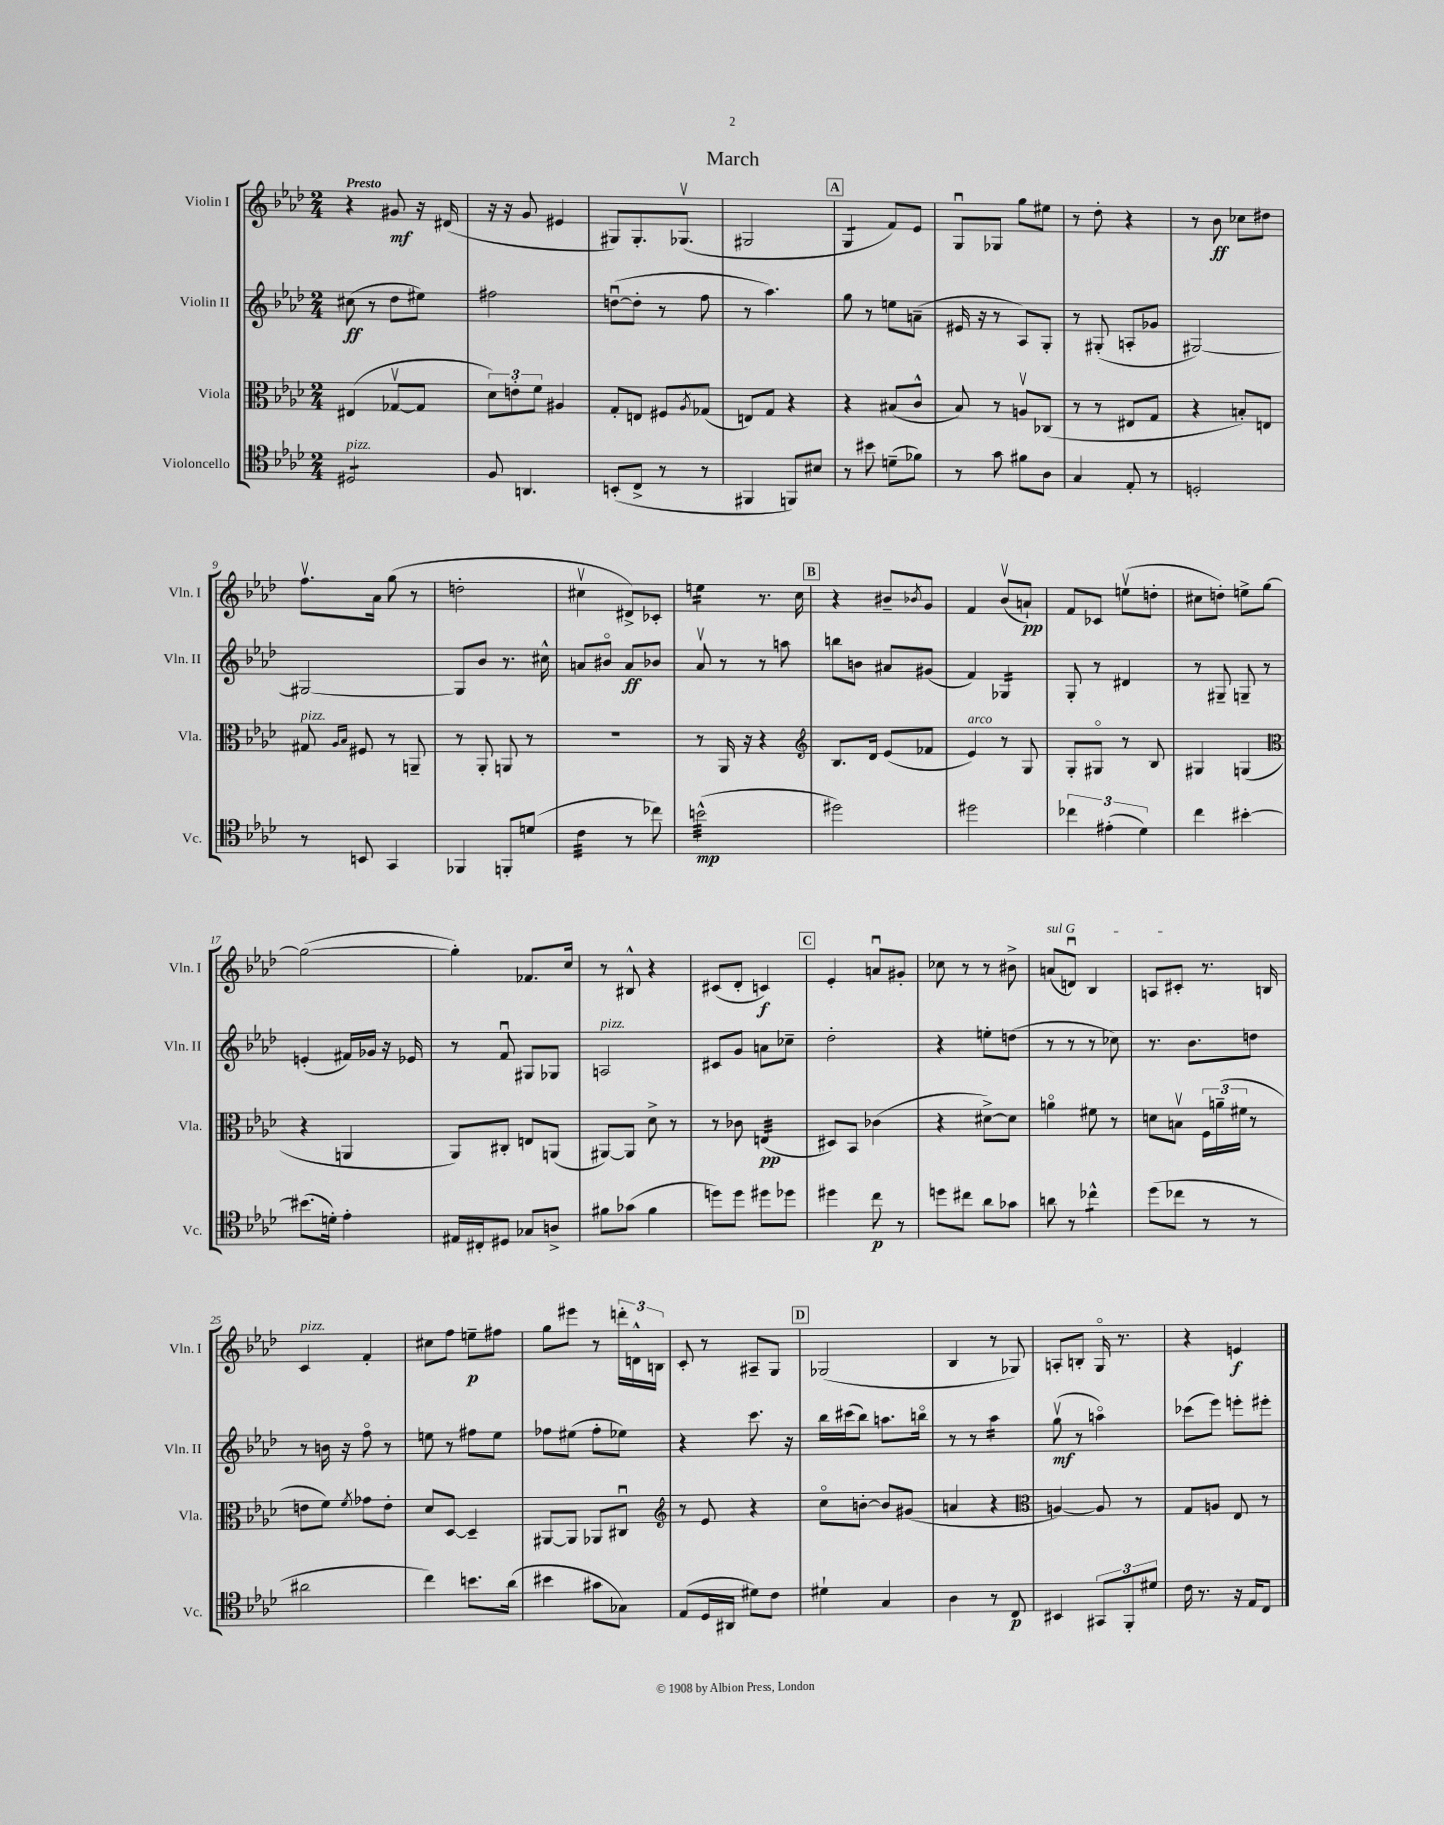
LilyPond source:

\header { title = "March" }
<<
\new StaffGroup <<
\new Staff = "s0" \with { instrumentName = "Violin I" shortInstrumentName = "Vln. I" } {
    \clef treble \key aes \major \numericTimeSignature \time 2/4 \tempo "Presto"
    r4 gis'8\mf r16 dis'16( |
    r16 r16 g'8 eis'4 |
    gis8) gis8.-. ges8.\upbow( |
    gis2 |
    \mark \markup { \box "A" } g4:8 f'8) ees'8 |
    g8\downbow ges8 g''8 eis''8 |
    r8 des''8-. r4 |
    r8 bes'8\ff ces''8 dis''8 |
    f''8.\upbow aes'16 g''8( r8 |
    d''2-. |
    cis''4\upbow dis'8->) ces'8-. |
    e''4:16 r8. c''16 |
    \mark \markup { \box "B" } r4 bis'8-- \acciaccatura { bes'8 } g'8 |
    f'4 bes'8\upbow( a'8-!\pp) |
    f'8 ces'8 e''8\upbow( d''8-. |
    cis''8 d''8-.) e''8-> g''8~ |
    g''2~( |
    g''4-.) fes'8. c''16 |
    r8 bis8-^ r4 |
    cis'8( des'8-. c'4\f) |
    \mark \markup { \box "C" } ees'4-. a'8\downbow gis'8-. |
    ces''8 r8 r8 bis'8-> |
    \once \override TextSpanner.bound-details.left.text = \markup { \italic "sul G" } a'8\startTextSpan( d'8\downbow) bes4 |
    a8 cis'8-.\stopTextSpan r8. b16 |
    c'4^\markup { \italic "pizz." } f'4-. |
    cis''8 f''8 e''8--\p fis''8 |
    g''8 eis'''8 r8 \tuplet 3/2 { d'''16-. d'16-^ b16 } |
    c'8-. r8 ais8-- g8 |
    \mark \markup { \box "D" } ges2( |
    bes4 r8 ges8) |
    a8-. b8-. g16\flageolet r8. |
    r4 e'4\f \bar "|." |
}
\new Staff = "s1" \with { instrumentName = "Violin II" shortInstrumentName = "Vln. II" } {
    \clef treble \key aes \major \numericTimeSignature \time 2/4
    cis''8\ff( r8 des''8 eis''8) |
    fis''2 |
    d''8~\downbow( d''8-. r8 f''8 |
    r8 aes''4.) |
    \mark \markup { \box "A" } g''8 r8 e''8 a'8--( |
    eis'16 r16 r8 aes8) g8-. |
    r8 gis8-.( a8-. ges'8 |
    gis2~) |
    gis2~ |
    gis8 bes'8 r8. cis''16-^ |
    a'8 bis'8\flageolet a'8\ff bes'8 |
    aes'8\upbow r8 r8 a''8 |
    \mark \markup { \box "B" } b''8 b'8 ais'8 gis'8( |
    f'4) ges4:16 |
    g8-. r8 dis'4 |
    r8 gis8-- g8-- r8 |
    e'4-.( fis'16) ges'16 r16 ees'16 |
    r8 f'8\downbow gis8 ges8 |
    a2^\markup { \italic "pizz." } |
    cis'8 g'8 a'8 ces''8-- |
    \mark \markup { \box "C" } des''2-. |
    r4 e''8-. d''8( |
    r8 r8 r8 ces''8) |
    r8. bes'8. d''8 |
    r8 b'16 r16 f''8\flageolet r8 |
    e''8 r8 fis''8 e''8 |
    fes''8 eis''8( fes''8-. ees''8) |
    r4 c'''8. r16 |
    \mark \markup { \box "D" } bes''16 cis'''16( bes''8) a''8. b''16\flageolet |
    r8 r8 aes''4:16 |
    g''8\upbow\mf( r8 a''4\flageolet) |
    ces'''8( ees'''8) e'''8-. eis'''8-. \bar "|." |
}
\new Staff = "s2" \with { instrumentName = "Viola" shortInstrumentName = "Vla." } {
    \clef alto \key aes \major \numericTimeSignature \time 2/4
    eis4( ges8~\upbow ges8 |
    \tuplet 3/2 { des'8) e'8-. f'8 } ais4 |
    g8-. e8 fis8 \acciaccatura { aes8 } ges8( |
    e8) g8 r4 |
    \mark \markup { \box "A" } r4 bis8( c'8-^ |
    bes8) r8 a8\upbow ces8( |
    r8 r8 eis8 g8 |
    r4 b8-.) e8 |
    gis8^\markup { \italic "pizz." } \grace { aes16 bes16 } fis8 r8 a,8-- |
    r8 aes,8-. a,8 r8 |
    R2 |
    r8 aes,16 r16 r4 |
    \mark \markup { \box "B" } \clef treble bes8. des'16 ees'8( fes'8 |
    ees'4^\markup { \italic "arco" }) r8 g8 |
    g8-. gis8\flageolet r8 bes8 |
    gis4 g4( |
    \clef alto r4 a,4 |
    aes,8) cis8-. e8 a,8( |
    ais,8~) ais,8 des'8-> r8 |
    r8 ces'8 e4:32\pp( |
    \mark \markup { \box "C" } dis8) bes,8 ces'4( |
    r4 dis'8~->) dis'8 |
    a'4\flageolet fis'8 r8 |
    d'8 b8\upbow \tuplet 3/2 { f16 a'16--( fis'16 } r8 |
    e'8 f'8) \acciaccatura { f'8 } ges'8 e'8-. |
    des'8 des8~ des4-- |
    ais,8~ ais,8 aes,8 cis8\downbow |
    \clef treble r8 ees'8 r4 |
    \mark \markup { \box "D" } c''8\flageolet b'8~-. b'8 gis'8( |
    a'4 r4 |
    \clef alto a4~) a8 r8 |
    g8 a8 ees8 r8 \bar "|." |
}
\new Staff = "s3" \with { instrumentName = "Violoncello" shortInstrumentName = "Vc." } {
    \clef tenor \key aes \major \numericTimeSignature \time 2/4
    dis2:8^\markup { \italic "pizz." } |
    f8 a,4. |
    b,8-.( c8-> r8 r8 |
    fis,4 f,8) bis8 |
    \mark \markup { \box "A" } r8 bis'8 d'8--( fes'8) |
    r8 g'8 fis'8 aes8 |
    g4 ees8-. r8 |
    d2-. |
    r8 b,8 g,4 |
    fes,4 f,8-. d'8( |
    c'4:32 r8 ces''8) |
    b'2:32-^\mp( |
    \mark \markup { \box "B" } dis''2) |
    dis''2 |
    \tuplet 3/2 { ces''4 eis'4-.( des'4) } |
    c''4 bis'4~-. |
    bis'8.( d'16-.) ees'4-. |
    eis16 cis16-. dis8 ges8 a8-> |
    fis'8 ges'8( fis'4 |
    d''8) d''8 dis''8 des''8 |
    \mark \markup { \box "C" } dis''4 c''8\p r8 |
    d''8 cis''8 aes'8 ges'8 |
    a'8 r8 ces''4:8-^ |
    des''8( ces''8 r8 r8 |
    ais'2 |
    c''4) b'8. aes'16( |
    bis'4 gis'8 ges8) |
    ees8( des16 ais,16 dis'8) c'8 |
    \mark \markup { \box "D" } dis'4-! g4 |
    aes4 r8 c8\p |
    bis,4 \tuplet 3/2 { gis,8 f,8-. dis'8 } |
    c'16 r8. r16 ees16 c8 \bar "|." |
}
>>
>>
